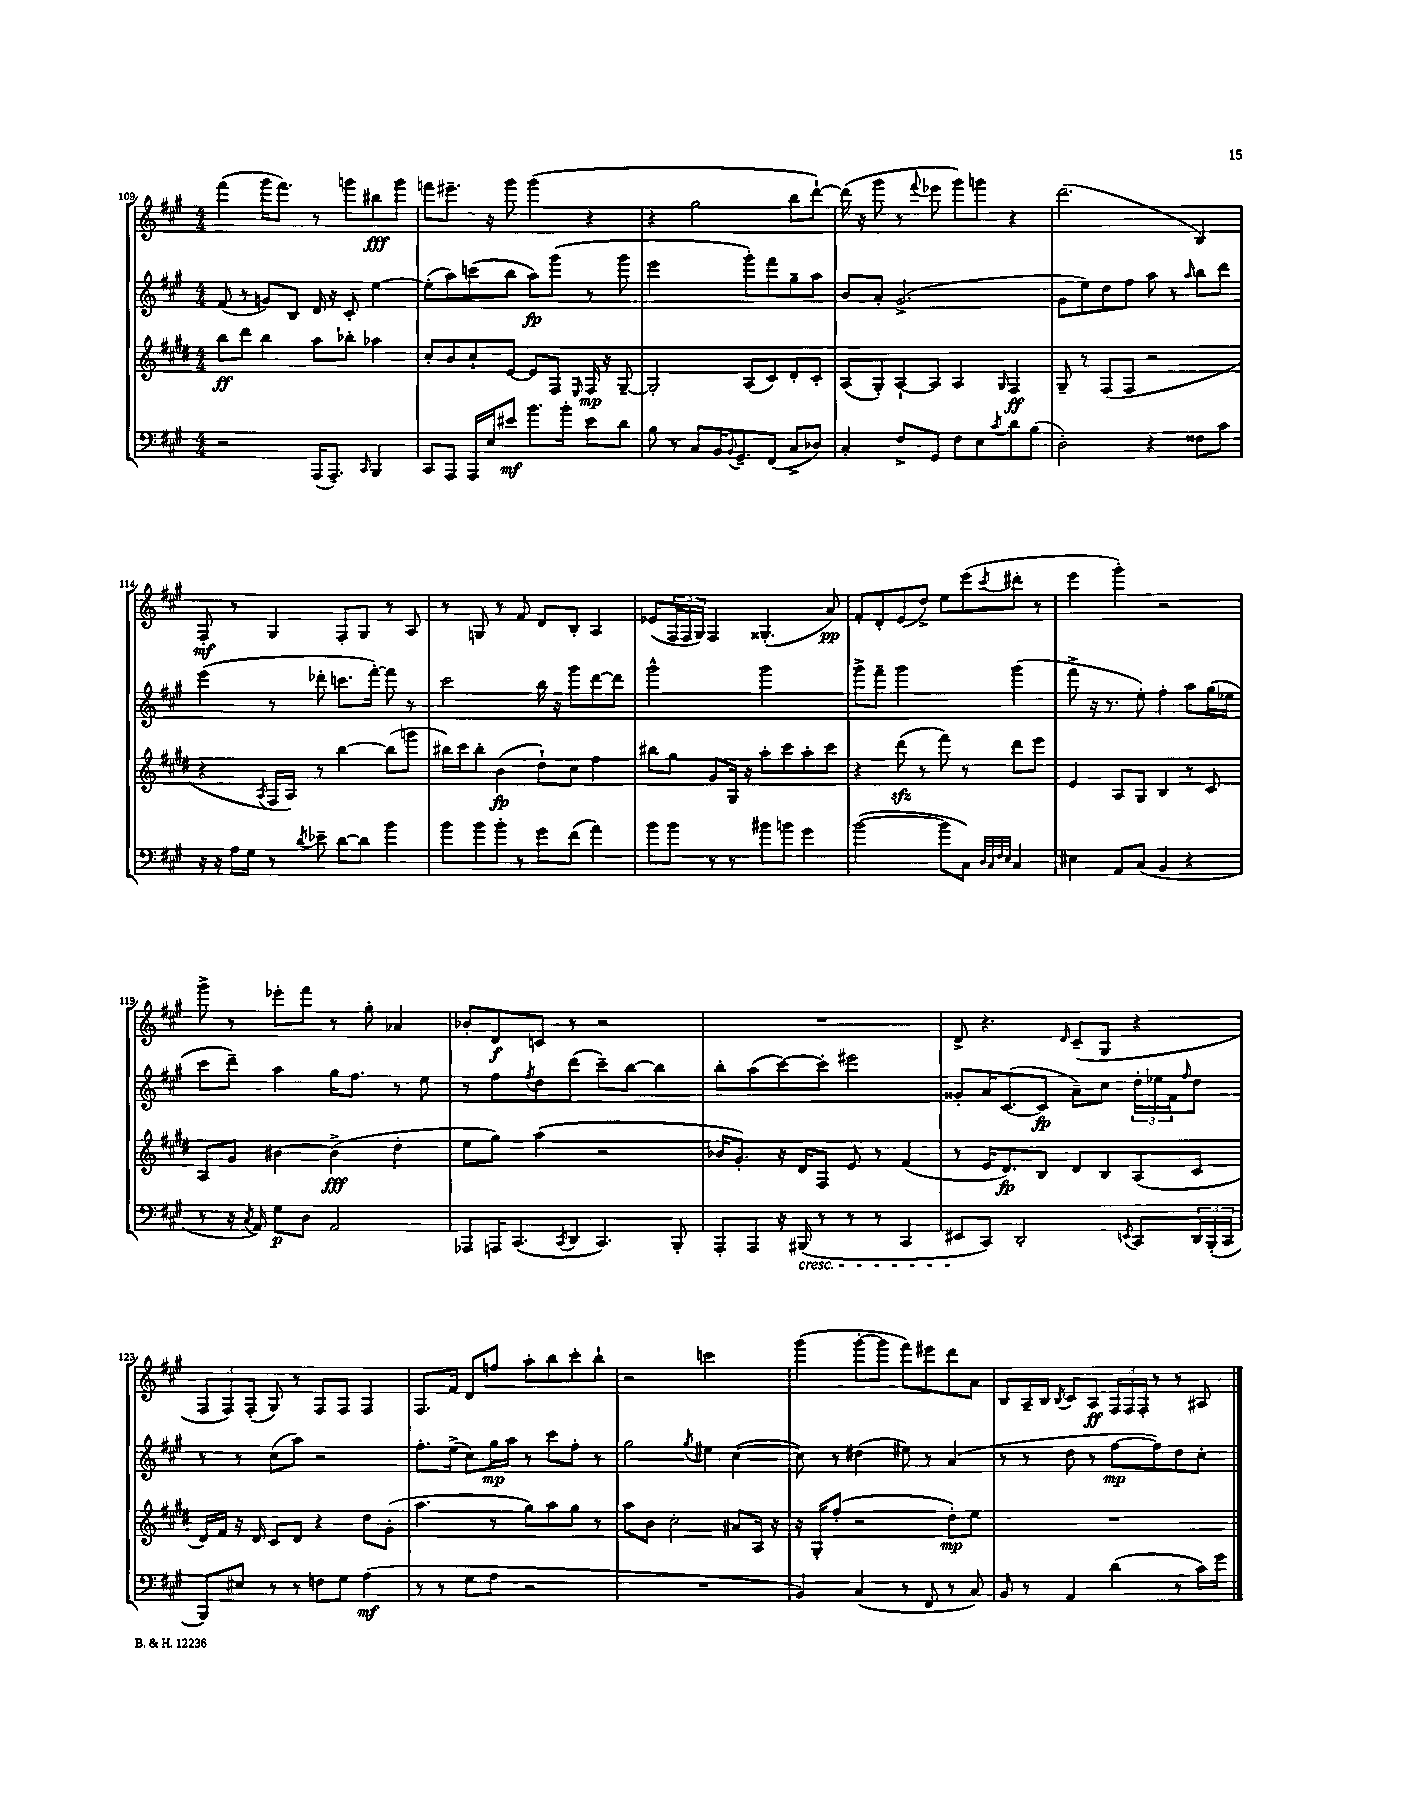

**kern	**kern	**kern	**kern
*staff4	*staff3	*staff2	*staff1
*clefF4	*clefG2	*clefG2	*clefG2
*k[f#c#g#]	*k[f#c#g#d#]	*k[f#c#g#]	*k[f#c#g#]
*M4/4	*M4/4	*M4/4	*M4/4
2r	8bb\L	(8f#/	(4fff#\
.	8ddd#\J	8r	.
.	4bb\	8g/L)	16ggg#\LK
.	.	.	8.fff#\J)
.	.	8B/J	.
(16AAA/LK	8aa\L	16d/	8r
8.AAA~/J)	.	16r	.
.	8bb-'\J	8c#'/	8ggg\L
16qqCC#/	.	.	.
4BBB/	4aa-\	[4ee\	8bb#\
.	.	.	8ggg\J
=	=	=	=
8CC#/L	8cc#'/L	(8ee'\]L	8fff\L
8AAA/J	8b/	8aa\)	8.eee#~\J
16AAA/LL	8cc#`/	(8ccc\	.
16E/J	.	.	16r
8e#/J	[8e/J	8bb\J	8ggg#\
8.b\L	8e/]L	8aa\L)	(4ggg#\
.	8F#/J	(8ggg#\J	.
16b'\Jk	.	.	.
.	16qqE/	.	.
8e#\L	16F#/	8r	4r
.	16r	.	.
8d\J	[8G#~/	8ggg#\	.
=	=	=	=
8B\	2G#'/]	2eee\	4r
8r	.	.	.
8C#/L	.	.	2gg#\
16BB/K	.	.	.
8qqBB/	.	.	.
8.GG#~/	.	.	.
.	(8A/L	8ggg#'\L)	.
(8FF#/J	8c#/)	8fff#\	.
8C#^/L	8d#'/	8gg#~\	8bb\L
8D-/J)	8c#'/J	8aa\J	[8ddd`\J)
=	=	=	=
4C#'/	(8A/L	8b/L	(16ddd\]
.	.	.	16r
.	8G#'/)	8a'/J	8ggg#\
8F#^/L	[8A`/	(2.g#^/	8r
.	.	.	8qqfff#/
8GG#/J	8A/]J	.	8eee-\
8F#\L	4A/	.	8ggg#\L)
8E\	.	.	8ggg\J
8qc#/	16qqG#/	.	.
8d\	4F#/	.	4r
(8B\J	.	.	.
=	=	=	=
2D'\)	8G#~/	8g#\L	(2.ddd\
.	8r	8ee\)	.
.	(8F#/L	8dd\	.
.	8F#/J	8ff#\J	.
4r	2r	8aa\	.
.	.	8r	.
.	.	16qqaa/	.
8F##\L	.	8bb\L	4B/)
8c#\J	.	8ddd\J	.
=	=	=	=
16r	4r	(4eee\	8F#'/
16r	.	.	.
16A\LL	.	.	8r
16G#\JJ	.	.	.
.	8qA/	.	.
8r	16F#/LL	8r	4G#/
.	16A/JJ)	.	.
8qd/	.	.	.
8e-~\	8r	8ddd-'\	.
[8d\L	[4bb\	8.ccc\L	8F#'/L
8d\]J	.	.	8G#/J
.	.	[16fff#'\Jk)	.
4b\	(8bb\]L	8fff#\]	8r
.	8ggg\J	8r	8A/
=	=	=	=
8b\L	16bb#\LL)	2ccc#\	8r
.	16ccc#\J	.	.
8b\	8bb#'\J	.	8G/
8b'\J	(4b\	.	8r
8r	.	.	8f#/
8g#\L	8dd#`\L)	16bb\	8d/L
.	.	16r	.
(8f#\J	8cc#\J	8ggg#\L	8B'/J
4a\)	4ff#\	[8ddd\	4A/
.	.	8ddd\]J	.
=	=	=	=
8b\L	8bb#\L	2ggg#^^\	(8e-/L
8b\J	8gg#\J	.	24F#/L
.	.	.	24F#/
.	.	.	24G#/JJ)
8r	8g#/L	.	4F#/
8r	16G#/Jk	.	.
.	16r	.	.
8b#\L	8aa'\L	2ggg#\	(4.G##'/
8b\J	8ccc#\	.	.
4g#\	8aa'\	.	.
.	8ccc#\J	.	8a/)
=	=	=	=
([2b\	4r	8ggg#^\L	8f#'/L
.	.	8fff#~\J	8d'/
.	(8ddd#\	2ggg#\	(8e/
.	8r	.	8dd^/J)
8b\]L	8fff#\)	.	8ee\L
8C#\J)	8r	.	(8eee\
32qqD/LLL	.	.	.
32qqC#/	.	.	.
32qqF#/	.	.	.
32qqE/JJJ	.	.	8qccc#/
4C#/	8ddd#\L	(4ggg#\	8ddd#'\J
.	8eee\J	.	8r
=	=	=	=
4E#\	4e/	8fff#^\	4eee\
.	.	16r	.
.	.	8.r	.
8AA/L	8A/L	.	4ggg#'\)
(8C#/J	8G#/J	8ee'\)	.
4BB/	4B/	4ff#'\	2r
4r	8r	8aa\L	.
.	8c#/	(16gg#\L	.
.	.	16ee-\JJ	.
=	=	=	=
8r	8A/L	8ccc#\L	8ggg#^\
16r	8g#/J	8ddd~\J)	8r
8qC#/	.	.	.
16AA/)	.	.	.
8G#\L	[4b#\	4aa\	8eee-'\L
8D\J	.	.	8fff#\J
2AA/	(4b#^\]	16gg#\LK	8r
.	.	8.ff#\J	.
.	.	.	8gg#'\
.	4dd#'\	8r	4a-/
.	.	8ee\	.
=	=	=	=
8AAA-/L	8ee\L	8r	8b-'/L
16AAA/K	8gg#\J)	8ff#\L	8d/
(8.CC#/	.	.	.
.	.	8qff#/	.
.	(4aa\	8dd\	8c/J
8qCC#/	.	.	.
8DD/J	.	(8ddd\J	8r
4.CC#/)	2r	8ccc#~\L)	2r
.	.	[8bb\J	.
.	.	4bb\]	.
8BBB'/	.	.	.
=	=	=	=
8AAA'/L	16b-/LK	8bb'\L	1r
.	8.g#'/J)	.	.
8AAA/J	.	(8aa\	.
16r	16r	[8ccc#\)	.
(16BBB#/	16d#/LK	.	.
8r	8F#/J	8ccc#'\]J	.
8r	8e/	2eee#\	.
8r	8r	.	.
4CC#/	(4f#/	.	.
=	=	=	=
8EE#/L	8r	8g##'/L	8d^/
8CC#/J)	16e/LK	16a/K	4.r
.	8.d#/)	([8.c#/	.
2DD'/	.	.	.
.	8B/J	8c#/]J	.
.	.	.	16qqd/
.	8d#/L	8a~\L)	(8c#~/L
.	8B/	8cc#\J	8G#/J
8qEE/	.	.	.
8CC#/L	(8A/	24dd'\LL	4r
.	.	24ee-\	.
.	.	24f#\J	.
.	.	16qqff#/	.
24DD/L	8c#/J	8dd\J	.
(24BBB'/	.	.	.
24CC#/JJ	.	.	.
=	=	=	=
8BBB/L)	16d#/LL)	8r	12F#/L
.	16f#/JJ	.	.
.	.	.	12F#/)
8E#/J	16r	8r	.
.	.	.	(12F#'/J
.	16d#/	.	.
8r	8c#/L	(8cc#\L	8G#/)
8r	8d#/J	8aa\J)	8r
8F\L	4r	2r	8F#/L
8G#\J	.	.	8F#/J
(4A\	8dd#\L	.	4F#/
.	(8g#'\J	.	.
=	=	=	=
8r	4.aa\	8.ff#'\L	8.F#/L
8r	.	.	.
.	.	(16ee^\Jk	16f#/Jk
8G#\L	.	8cc#\L)	8d/L
8A\J	8r	16gg#\L	8ff/J
.	.	16aa\JJ	.
2r	8gg#\L)	8r	8aa'\L
.	8aa\	8ccc#\L	8bb\
.	8gg#\J	8ff#'\J	8ccc#'\
.	8r	8r	8bb`\J
=	=	=	=
1r	8aa\L	2gg#\	2r
.	8b\J	.	.
.	2cc#'\	.	.
.	.	8qgg#/	.
.	.	4ee#\	2ccc\
.	8a#/L	([4cc#\	.
.	16A/Jk	.	.
.	16r	.	.
=	=	=	=
4BB/)	16r	8cc#\])	(4ggg#\
.	16G#'/LK	.	.
.	(8ff#'/J	8r	.
(4C#/	2r	(4dd#\	[8ggg#'\L
.	.	.	8ggg#\]J
8r	.	8ee#\)	8fff#\L)
8FF#/	.	8r	8eee#\
8r	8dd#'\L)	(4a/	8ddd\
8C#/)	8ee\J	.	8a\J
=	=	=	=
8BB/	1r	8r	8B/L
8r	.	8r	16A~/L
.	.	.	16B/JJ
.	.	.	8qB/
4AA/	.	8dd\	8c#/L
.	.	8r	8A/J
(4d\	.	[8ff#\L	24F#/LL
.	.	.	24F#/
.	.	.	24F#'/JJ
.	.	8ff#\])	8r
8r	.	8dd\	8r
16c#\LL)	.	8cc#'\J	8A#/
16g#\JJ	.	.	.
==	==	==	==
*-	*-	*-	*-
